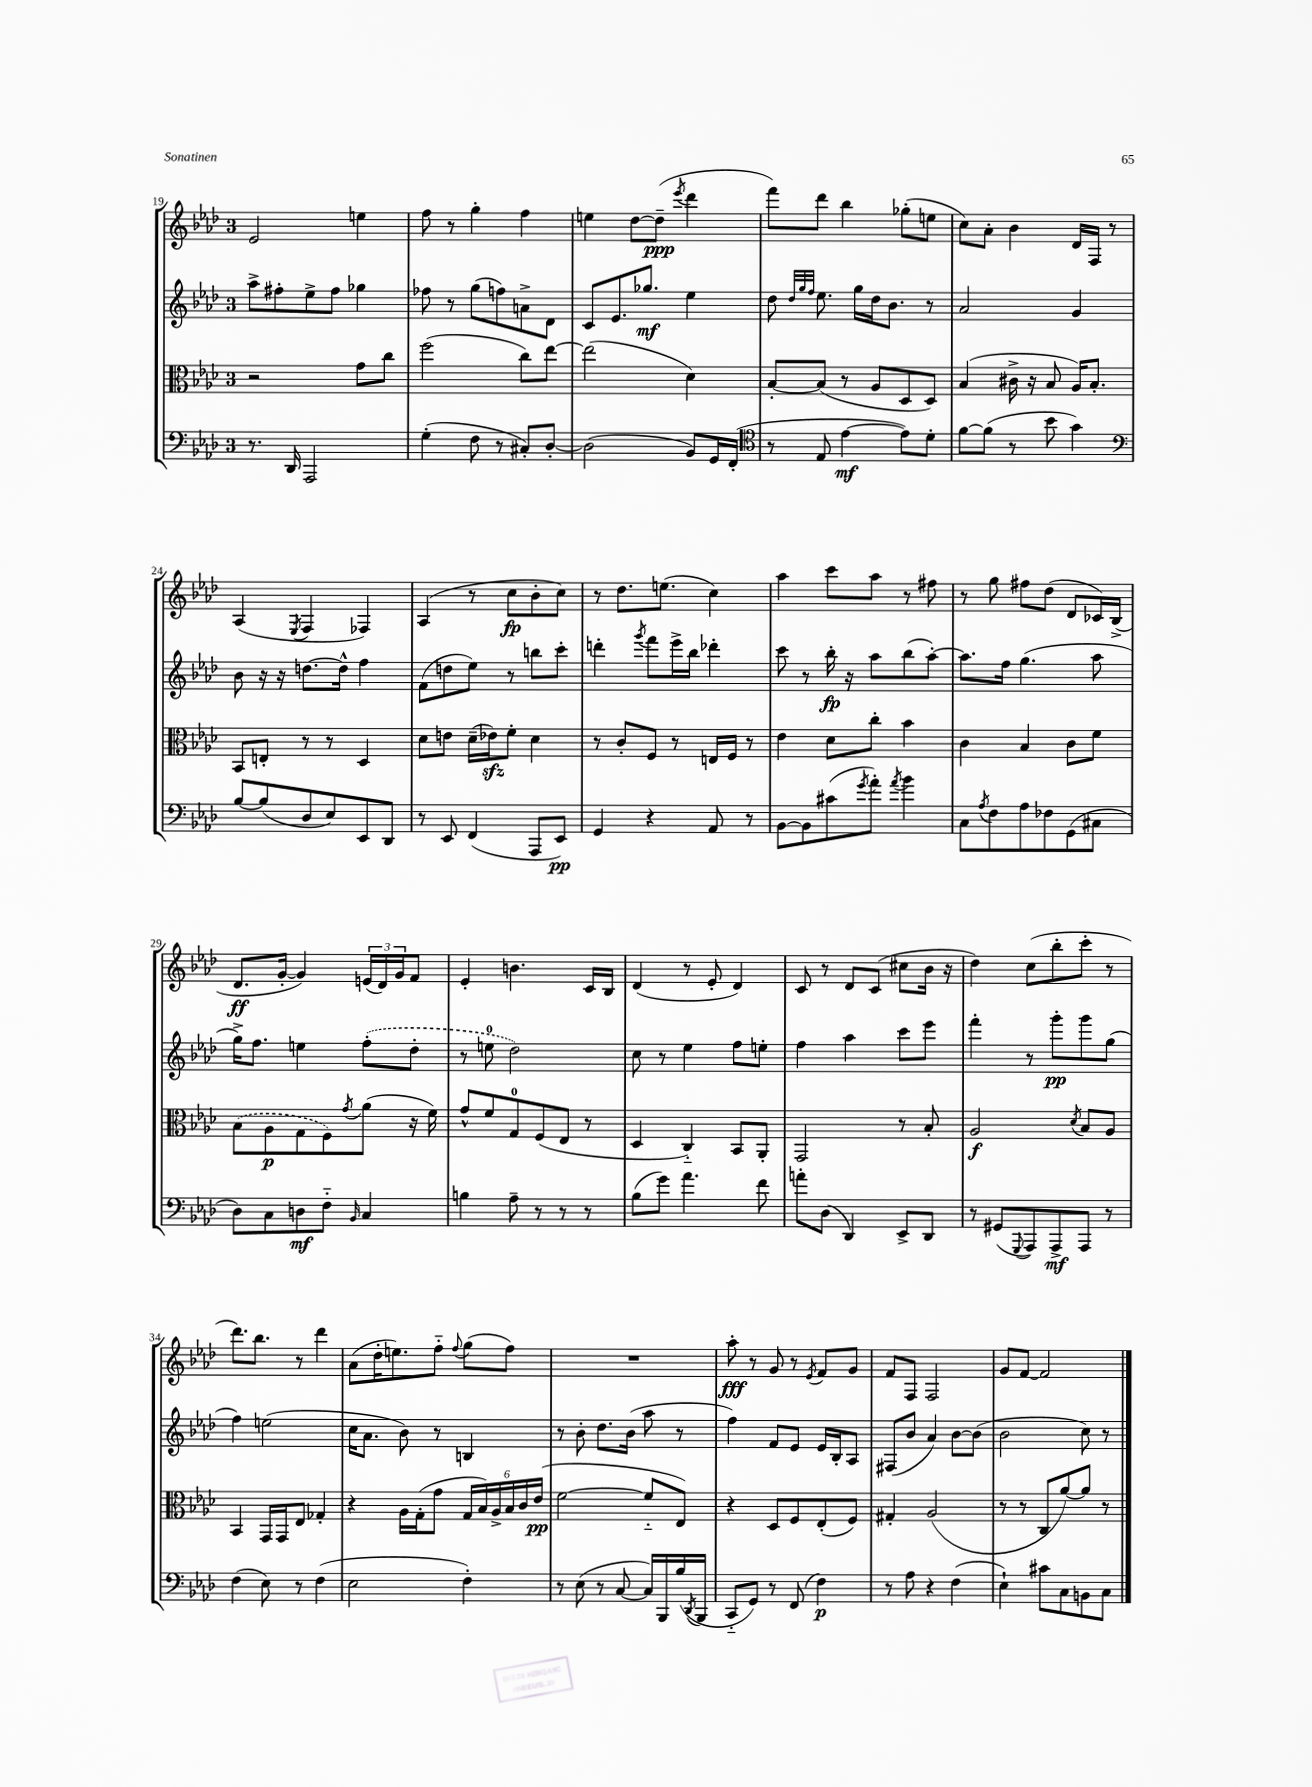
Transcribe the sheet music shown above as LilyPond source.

<<
\new StaffGroup <<
\new Staff = "s0" {
    \clef treble \key aes \major \once \override Staff.TimeSignature.style = #'single-digit \time 3/4
    ees'2 e''4 |
    f''8 r8 g''4-. f''4 |
    e''4 des''8~ des''8--\ppp( \acciaccatura { ees'''8 } des'''4 |
    f'''8) des'''8 bes''4 ges''8-.( e''8 |
    c''8) aes'8-. bes'4 des'16 f16 r8 |
    aes4( \acciaccatura { ees8 } f4 fes4) |
    aes4( r8 c''8\fp bes'8-. c''8) |
    r8 des''8. e''8.( c''4) |
    aes''4 c'''8 aes''8 r8 fis''8 |
    r8 g''8 fis''8 des''8( des'8 ces'16) bes16->( |
    des'8.\ff g'16~-. g'4) \tuplet 3/2 { e'16( des'16) g'16 } f'8 |
    ees'4-. b'4. c'16 bes16 |
    des'4( r8 ees'8-. des'4) |
    c'8 r8 des'8 c'8( cis''8 bes'16 r16 |
    des''4) c''8( bes''8-. c'''8-. r8 |
    des'''8.) bes''8. r8 des'''4 |
    aes'8( des''16-. e''8.) f''8-_ \appoggiatura { f''8 } g''8( f''8) |
    R2. |
    aes''8-.\fff r8 g'8 r8 \acciaccatura { ees'8 } f'8 g'8 |
    f'8 f8 f2 |
    g'8 f'8~ f'2 \bar "|." |
}
\new Staff = "s1" {
    \clef treble \key aes \major \once \override Staff.TimeSignature.style = #'single-digit \time 3/4
    aes''8-> fis''8-. ees''8-> fis''8 ges''4 |
    fes''8 r8 g''8( f''8) a'8-> des'8 |
    c'8 ees'8. ges''8.\mf ees''4 |
    des''8 \grace { des''32 g''32 f''32 } ees''8. g''16 des''16 bes'8. r8 |
    aes'2 g'4 |
    bes'8 r16 r16 d''8.~ d''16-^ f''4 |
    f'8( d''8 ees''8) r8 b''8 c'''8-. |
    d'''4-. \acciaccatura { g'''8 } f'''8 ees'''16-> bes''16 des'''4-. |
    c'''8 r8 bes''16-.\fp r16 aes''8 bes''8( aes''8~-.) |
    aes''8. f''16 g''4.( aes''8 |
    g''16->) f''8. e''4 \once \slurDashed f''8-.( des''8-. |
    r8 e''8-0 des''2) |
    c''8 r8 ees''4 f''8 e''8-. |
    f''4 aes''4 c'''8 ees'''8 |
    f'''4-. r8 g'''8-.\pp g'''8 g''8( |
    f''4) e''2( |
    c''16 aes'8. bes'8) r8 b4 |
    r8 bes'8-. des''8. bes'16( aes''8 r8 |
    f''4) f'8 ees'8 ees'16 bes16-. aes8 |
    fis8( bes'8 aes'4) bes'8~ bes'8( |
    bes'2 c''8) r8 \bar "|." |
}
\new Staff = "s2" {
    \clef alto \key aes \major \once \override Staff.TimeSignature.style = #'single-digit \time 3/4
    r2 g'8 c''8 |
    f''2( c''8) ees''8~ |
    ees''2( des'4) |
    bes8~-. bes8( r8 aes8 des8 des8) |
    bes4( cis'16-> r16 bes8 aes16) bes8.-. |
    bes,8 e8-. r8 r8 des4 |
    des'8 e'8 des'16--( ees'16\sfz) f'8-. des'4 |
    r8 c'8-. f8 r8 e16 f16 r8 |
    ees'4 des'8 c''8-. bes'4 |
    c'4 bes4 c'8 f'8 |
    \once \slurDashed bes8( aes8\p g8 f8) \acciaccatura { g'8 } aes'8( r16 f'16) |
    g'8-^ f'8 g8-0 f8( ees8 r8 |
    des4 c4-_) bes,8 aes,8-. |
    g,2 r8 bes8-. |
    aes2\f \acciaccatura { des'8 } bes8 aes8 |
    bes,4 g,16 g,16 ees8 ges4-. |
    r4 aes16 g16-.( g'8 \tuplet 6/4 { g16 bes16) aes16-> bes16 c'16 ees'16\pp( } |
    f'2~ f'8-_ ees8) |
    r4 des8 f8 ees8-.( f8) |
    gis4-. aes2( |
    r8 r8 c8 aes'8~) aes'8 r8 \bar "|." |
}
\new Staff = "s3" {
    \clef bass \key aes \major \once \override Staff.TimeSignature.style = #'single-digit \time 3/4
    r8. des,16 aes,,2 |
    g4-.( f8 r8 cis8-.) des8~-. |
    des2( bes,8) g,16 f,16-.( |
    \clef tenor r8 ees8 ees'4~\mf ees'8) des'8-. |
    f'8~ f'8( r8 bes'8 g'4) |
    \clef bass bes8~ bes8( des8 ees8) ees,8 des,8 |
    r8 ees,8 f,4( aes,,8 ees,8\pp) |
    g,4 r4 aes,8 r8 |
    bes,8~ bes,8 cis'8( \acciaccatura { g'8 } aes'8-.) \acciaccatura { aes'8 } bes'4 |
    c8 \acciaccatura { aes8 } f8 aes8 fes8 g,8( cis8 |
    des8) c8 d8\mf f8-_ \grace { bes,16 } c4 |
    b4 aes8-- r8 r8 r8 |
    bes8( g'8) aes'4. f'8 |
    a'8-. des8( des,4) ees,8-> des,8 |
    r8 gis,8( \appoggiatura { g,,8 } aes,,8) aes,,8->\mf aes,,8 r8 |
    f4( ees8) r8 f4( |
    ees2 f4-.) |
    r8 ees8( r8 c8~ c16) bes,,16 bes16( \acciaccatura { des,8 } bes,,16 |
    c,8-_ g,8) r8 f,8( f4\p) |
    r8 aes8 r4 f4( |
    ees4-!) cis'8 c8 b,8 c8 \bar "|." |
}
>>
>>
\layout { \context { \Score currentBarNumber = #19 } }
